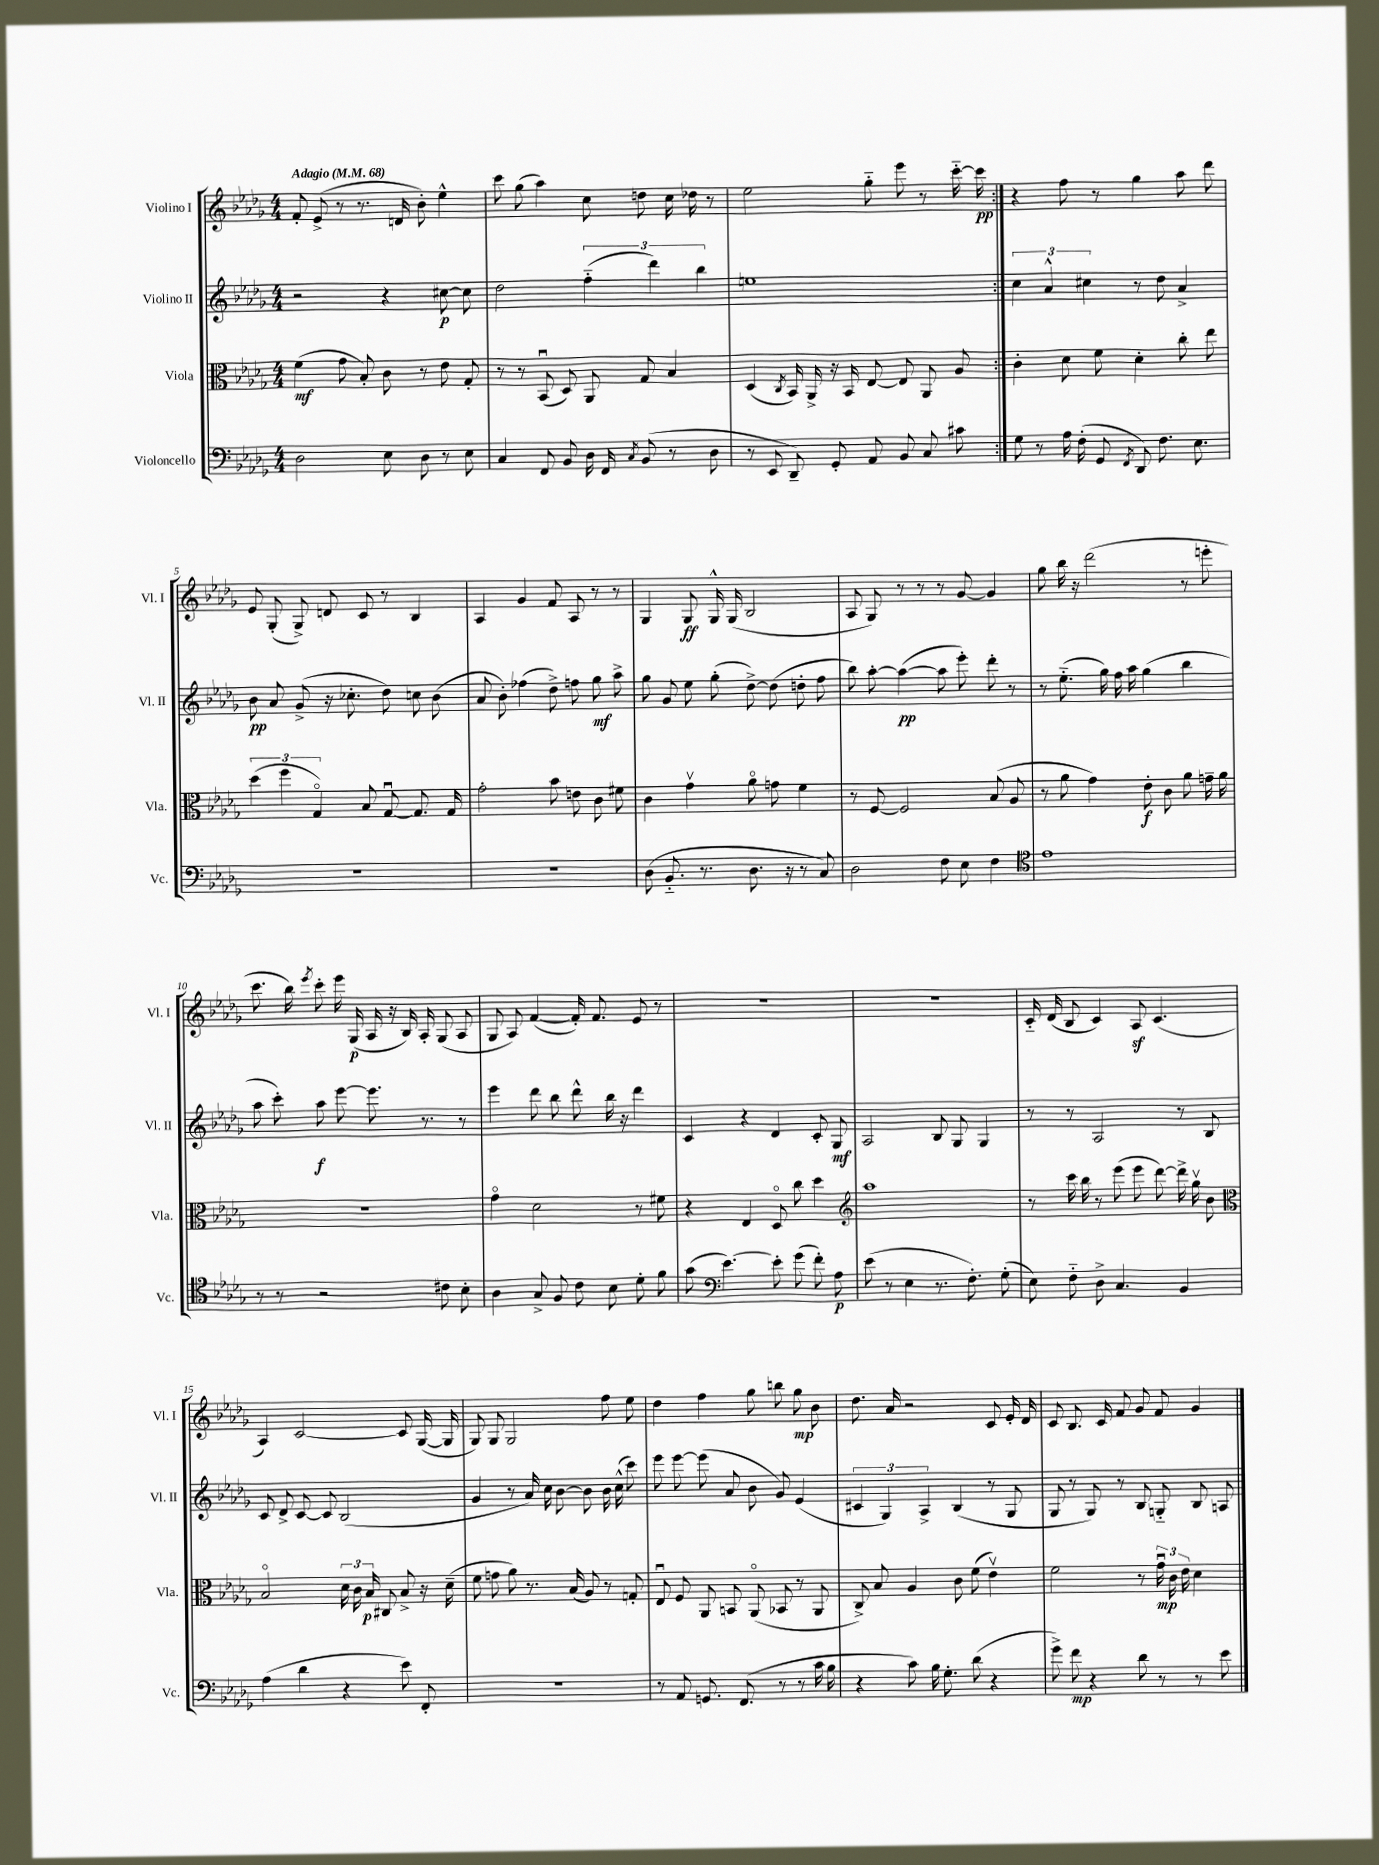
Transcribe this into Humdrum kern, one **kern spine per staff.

**kern	**kern	**kern	**kern
*staff4	*staff3	*staff2	*staff1
*clefF4	*clefC3	*clefG2	*clefG2
*k[b-e-a-d-g-]	*k[b-e-a-d-g-]	*k[b-e-a-d-g-]	*k[b-e-a-d-g-]
*M4/4	*M4/4	*M4/4	*M4/4
*MM68	*MM68	*MM68	*MM68
2D-	(4f	2r	8f'
.	.	.	(8e-^
.	8g-	.	8r
.	8B-')	.	8.r
8E-	8c	4r	.
.	.	.	16d
8D-	8r	.	8b-')
8r	8e-	[8cc#	4ee-^^
8E-	8G-'	8cc#]	.
=	=	=	=
4C	8r	2dd-	8ccc
.	8r	.	(8gg-
8FF	(8BB-u	.	4aa-)
8BB-	8D-)	.	.
16D-	8AA-	(6ff'~	8cc
16FF	.	.	.
8qC	.	.	.
(8BB-	8G-	.	8dd
.	.	6ddd-)	.
8r	4B-	.	16cc
.	.	.	16dd-
.	.	6bb-	.
8D-	.	.	8r
=	=	=	=
8r	(4D-	1ee	2ee-
8EE-	.	.	.
.	8qC	.	.
8DD-~)	16BB-)	.	.
.	16AA-^	.	.
8GG-'	16r	.	.
.	16BB-	.	.
8AA-	[8E-	.	8gg-'~
8BB-	8E-]	.	8eee-
8C	8AA-	.	8r
8c#	8A-	.	[16ccc'~
.	.	.	16ccc]
=:|!	=:|!	=:|!	=:|!
8G-	4c'	6cc	4r
8r	.	.	.
.	.	6a-^^	.
16A-	8d-	.	8ff
(16F'	.	.	.
.	.	6cc#	.
8GG-	8f	.	8r
8qFF	.	.	.
8DD-)	4d-'	8r	4gg-
8.F	.	8dd-	.
.	8cc'	4a-^	8aa-
8.E-	.	.	.
.	8ee-	.	8ddd-
=	=	=	=
1r	(6dd-	8b-	8e-
.	.	8a-	(8G-'
.	6ff	.	.
.	.	(8g-^	8G-^)
.	6G-o)	.	.
.	.	16r	8d
.	.	8.cc-'	.
.	8B-	.	8c
.	[8G-u	8dd-)	8r
.	8.G-]	8cc	4B-
.	.	(8b-	.
.	16G-	.	.
=	=	=	=
1r	2g-'	8a-	4A-
.	.	8b-')	.
.	.	(4ff-	4g-
.	8b-	8dd-^)	8f
.	8e	8ff	8A-
.	8c	8gg-	8r
.	8f#	8aa-^	8r
=	=	=	=
(8D-	4c	8gg-	4G-
8.BB-'~	.	8g-	.
.	4g-v	8ee-	8G-
8.r	.	.	.
.	.	(8gg-'	16G-^^
.	.	.	(16G-
8.D-	8a-o	[8dd-^)	2B-
.	8g	(8dd-]	.
16r	.	.	.
8r	4f	8dd'	.
8C)	.	8ff	.
=	=	=	=
2D-	8r	8bb-)	8A-
.	[8F	[8aa-'	8G-)
.	2F]	(4aa-_	8r
.	.	.	8r
8F	.	8aa-]	8r
8E-	.	8eee-')	[8g-
4F	(8B-	8ddd-'	4g-]
.	8A-	8r	.
=	=	=	=
*clefC4	*	*	*
1e-	8r	8r	8gg-
.	8a-	(8.ee-'~	16bb-
.	.	.	16r
.	4g-)	.	(2ddd-
.	.	16gg-)	.
.	.	16ff	.
.	.	16aa-	.
.	8e-'	(4gg-	.
.	8c	.	.
.	8a-	4bb-	8r
.	16g~	.	8eee'
.	16a-	.	.
=	=	=	=
8r	1r	8aa-	8.ccc
8r	.	8ccc')	.
.	.	.	16bb-)
.	.	.	8qeee-
2r	.	8aa-	8ccc'
.	.	[8eee-	16eee-
.	.	.	(16G-
.	.	8.eee-]	16A-
.	.	.	16r
.	.	.	16B-)
.	.	8.r	16A-'
8c#	.	.	(8G-
8B-'	.	8r	8A-
=	=	=	=
4A-	4g-o	4eee-	8G-
.	.	.	8A-)
8G-^	2d-	8ddd-	([4f
8F	.	8bb-	.
8c	.	8ddd-^^	16f'])
.	.	.	8.f
8B-	.	16bb-	.
.	.	16r	.
8d-'	8r	4ddd-	8e-
8f	8f#	.	8r
=	=	=	=
(8g-	4r	4c	1r
*clefF4	*	*	*
[4.e-)	.	.	.
.	4E-	4r	.
8e-']	8D-o	4d-	.
(8g-	8cc	.	.
8f')	4dd-	8c'	.
8A-	.	8G-	.
=	=	=	=
*	*clefG2	*	*
(8e-	1aa-	2A-	1r
8r	.	.	.
4E-	.	.	.
8.r	.	8B-	.
.	.	8G-	.
8.F')	.	.	.
.	.	4G-	.
(8G-'	.	.	.
=	=	=	=
8E-)	8r	8r	16c'~
.	.	.	(16d-
8F'~	16ccc	8r	8B-
.	16bb-	.	.
8D-^	8r	2A-	4c)
4.C	(8eee-	.	.
.	8eee-	.	8A-
.	[8ddd-)	.	(4.c
4BB-	16ddd-^]	8r	.
.	16gg-v	.	.
.	8b-	8B-	.
=	=	=	=
*	*clefC3	*	*
(4A-	2B-o	8c	4A-)
.	.	8d-^	.
4d-	.	[8c	[2c
.	.	8c]	.
4r	24d-	(2B-	.
.	24c	.	.
.	24B-	.	.
.	8C#	.	.
8e-)	8B-^	.	8c]
8FF'	16r	.	([16G-
.	(16d-~	.	16G-]
=	=	=	=
1r	8f	4g-	8G-)
.	8g	.	8G-
.	8a-)	8r	2G-
.	8.r	16a-)	.
.	.	16cc	.
.	.	[8b-	.
.	(16B-	.	.
.	8A-)	8b-]	.
.	8r	16b-	8ff
.	.	(16cc^^	.
.	8G'	8ccc)	8ee-
=	=	=	=
8r	8E-u	8eee-	4dd-
8AA-	8F	[8eee-	.
8.GG	8AA-	(8eee-]	4ff
.	8BB	8a-	.
(8.FF	.	.	.
.	(8AA-o	8b-	8gg-
8r	8BB-	8g-)	8bb
8r	8r	(4e-	8gg-
16c	8AA-	.	8b-
16B-	.	.	.
=	=	=	=
4r	8C^)	6c#	8.dd-
.	8B-	.	.
.	.	6G-)	.
.	.	.	16a-
8c)	4A-	.	2r
.	.	6A-^	.
16B-	.	.	.
8.G-'	.	.	.
.	8c	(4B-	.
(8d-	(8f	.	.
4r	4e-v)	8r	8c
.	.	8G-	16e-'
.	.	.	16d-
=	=	=	=
8g-^)	2f	8G-	8c
8f	.	8r	8.B-
4r	.	8G-)	.
.	.	.	16c
.	.	8r	8f
8d-	8r	8B-	8g-
8r	24g-u	8G'~	8f
.	24c	.	.
.	24e-	.	.
8r	4d-	8B-	4g-
8e-	.	8A	.
==	==	==	==
*-	*-	*-	*-
